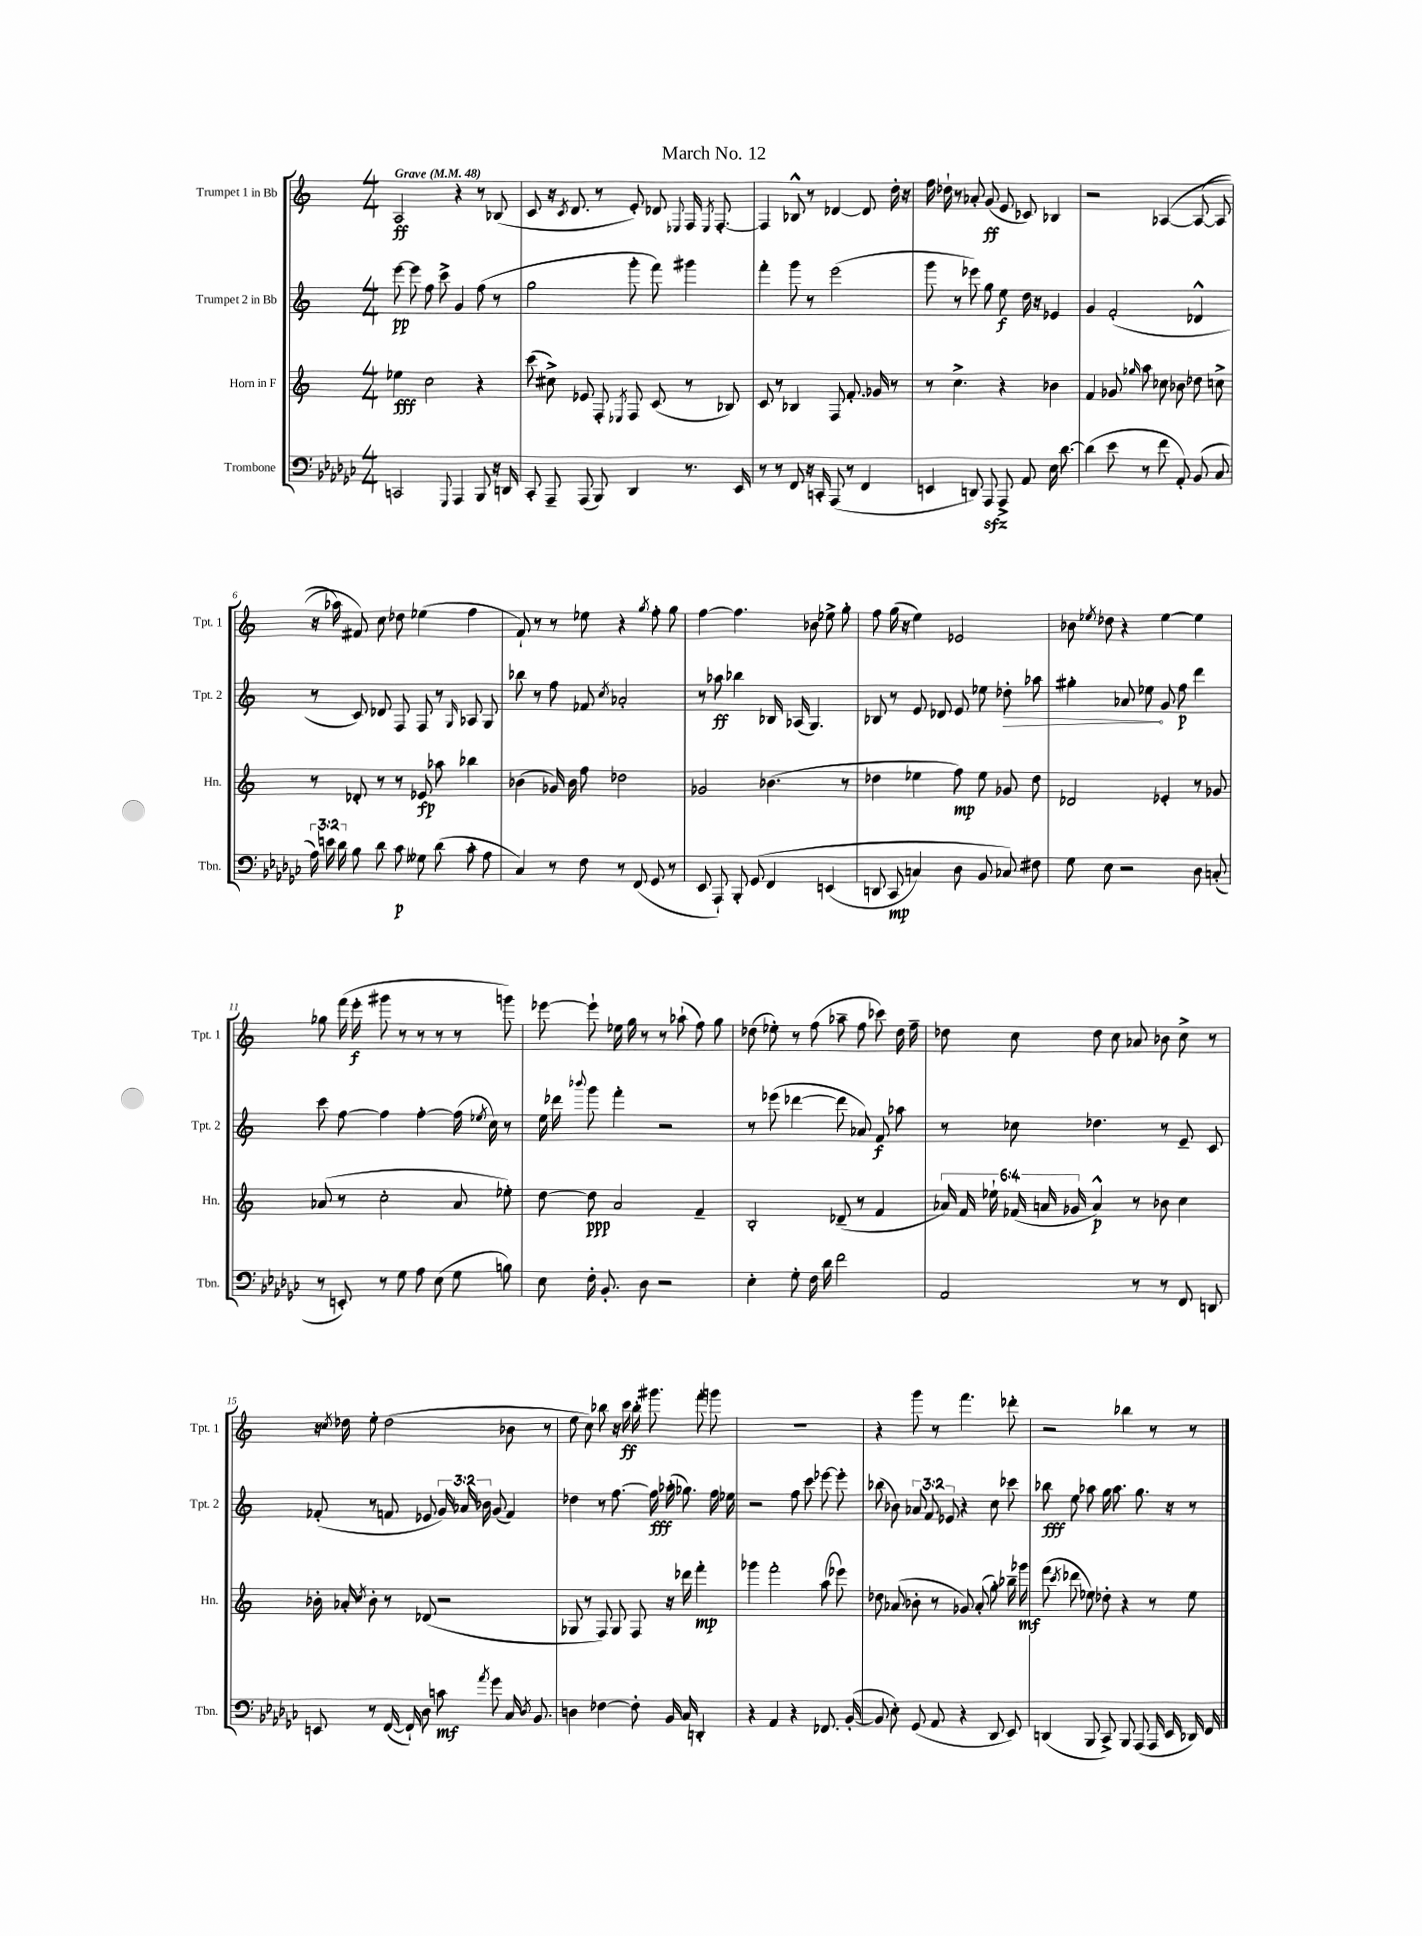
\header { title = "March No. 12" }
<<
\new StaffGroup <<
\new Staff = "s0" \with { instrumentName = "Trumpet 1 in Bb" shortInstrumentName = "Tpt. 1" } {
    \clef treble \key c \major \numericTimeSignature \time 4/4 \tempo "Grave" 4 = 48
    \autoBeamOff a2\ff r4 r8 bes8( |
    c'8 r16 \acciaccatura { c'8 } d'8. r8 e'8-.) des'8 \appoggiatura { ees8 } f16 \acciaccatura { ees8 } f8.~-. |
    f4 bes8-^ r8 des'4~ des'8 d''16-. r16 |
    f''16 des''16-! r8 aes'8-. g'8\ff( e'8 ces'8) bes4 |
    r2 aes4~\( aes8~( aes8 |
    r16 aes''16) fis'8\) c''8 des''8 ees''4( f''4 |
    f'8-!) r8 r8 ees''8 r4 \acciaccatura { g''8 } f''8-. g''8 |
    f''4~ f''4. bes'8 ees''8-> g''8-. |
    f''8 g''16( r16 e''4) ees'2 |
    bes'8 \acciaccatura { ees''8 } des''8 r4 ees''4~ ees''4 |
    ges''8 f'''16( e'''16-.\f gis'''8 r8 r8 r8 r8 g'''8) |
    ees'''8~ ees'''8-! ees''16 g''16 r8 r8 aes''8-!( f''8) g''8 |
    des''8( ees''8-.) r8 f''8( aes''8-- f''8 ces'''8) des''16 f''16-- |
    des''8 c''8 des''8 c''8 aes'8 bes'8 c''8-> r8 |
    r16 \acciaccatura { c''8 } des''16 e''8-. des''2( bes'8 r8 |
    e''8 c''8) bes''8 r16 c'''16\ff bes''16-. gis'''8. f'''8-. g'''8 |
    R1 |
    r4 g'''8 r8 f'''4. des'''8-. |
    r2 bes''4 r8 r8 \bar "|." |
}
\new Staff = "s1" \with { instrumentName = "Trumpet 2 in Bb" shortInstrumentName = "Tpt. 2" } {
    \clef treble \key c \major \numericTimeSignature \time 4/4 \override Staff.TupletNumber.text = #tuplet-number::calc-fraction-text
    \autoBeamOff e'''8~\pp e'''8 f''8 c'''8-> g'4 f''8( r8 |
    g''2 g'''8-. f'''8) gis'''4 |
    f'''4-. g'''8 r8 e'''2( |
    g'''8 r8 ees'''8) g''8 e''8\f d''16 r16 ees'4 |
    g'4 f'2-.( des'4-^ |
    r8 c'8) des'8 f8 f8 r8 \grace { g16 } aes8 g8 |
    bes''8 r8 f''8 fes'8 \acciaccatura { c''8 } aes'2-. |
    r8 aes''8\ff bes''4 bes16 aes16( g4.) |
    bes8 r8 e'8 des'8 e'8 ees''8 \once \override Hairpin.circled-tip = ##t des''8-.\> aes''8 |
    gis''4-. aes'8 ees''8\! g'8 f''8\p d'''4 |
    c'''8 f''8~ f''4 f''4~-. f''16( \acciaccatura { ees''8 } c''16) r8 |
    e''16 des'''16 \appoggiatura { bes'''8 } g'''8 f'''4-. r2 |
    r8 ees'''8( des'''4~ des'''8 aes'8) f'8\f aes''8 |
    r8 ces''8 des''4. r8 e'8-- c'8 |
    fes'8-.( r8 f'8 ees'8 \tuplet 3/2 { g'16) aes'16 bes'16 } g'8( f'4) |
    des''4 r8 f''8.~ f''16\fff aes''16-.( ges''8.) f''16 ees''16 |
    r2 f''8 c'''8 ees'''8~ ees'''8-. |
    bes''8( bes'8) \tuplet 3/2 { aes'8 f'8 ees'8 } r4 c''8 ces'''8 |
    bes''8\fff e''8 aes''8 g''16 aes''8. g''8. r16 r8 \bar "|." |
}
\new Staff = "s2" \with { instrumentName = "Horn in F" shortInstrumentName = "Hn." } {
    \clef treble \key c \major \numericTimeSignature \time 4/4 \override Staff.TupletNumber.text = #tuplet-number::calc-fraction-text
    \autoBeamOff ees''4\fff c''2 r4 |
    c'''8( cis''8->) ees'8 f8-. \acciaccatura { ees8 } f8 c'8( r8 bes8) |
    c'8 r8 bes4 f8 f'8.-. ges'16 r8 |
    r8 c''4.-> r4 bes'4 |
    f'4 ges'8 \grace { ges''16 } a''8 ces''8 bes'8 des''8 c''8-> |
    r8 des'8-. r8 r8 ees'8\fp aes''8 bes''4 |
    bes'4( ges'16) bes'16 f''8 des''2 |
    ges'2 bes'4.( r8 |
    des''4 ees''4 f''8\mp) ees''8 ges'8 des''8 |
    des'2 ees'4-. r8 ges'8 |
    aes'8( r8 c''2-. aes'8 ees''8-.) |
    d''8~ d''8\ppp a'2 f'4-- |
    b2-. des'8--( r8 f'4 |
    \tuplet 6/4 { aes'16) f'16 ees''16-! fes'16( a'16 ges'16 } a'4-^\p) r8 bes'8 c''4 |
    bes'16-. aes'16-. \acciaccatura { c''8 } bes'8-. r8 des'8( r2 |
    ges8 r8 f8) ges8 f8 r16 des'''16 f'''4-.\mp |
    ges'''4 f'''2-. a''8( ees'''8) |
    des''8 aes'8( bes'8-. r8 ges'8) aes'8-.( g''8-.) bes''16-- ges'''16\mf |
    f'''8( \acciaccatura { c'''8 } des'''8 ees''8) des''8-. r4 r8 ees''8 \bar "|." |
}
\new Staff = "s3" \with { instrumentName = "Trombone" shortInstrumentName = "Tbn." } {
    \clef bass \key ges \major \numericTimeSignature \time 4/4 \override Staff.TupletNumber.text = #tuplet-number::calc-fraction-text
    \autoBeamOff c,2 \appoggiatura { ges,,8 } aes,,4 bes,,8 r16 d,16 |
    ces,8-. aes,,8-- aes,,8( bes,,8) des,4 r8. ees,16 |
    r8 r8 f,8 r16 c,16-. aes,,8( r8 f,4 |
    e,4 d,8) aes,,8\sfz aes,,8-> aes,8 ees16 des'8.~ |
    des'4( ees'8 r8 f'8 aes,8-.) bes,8( ces8 |
    \tuplet 3/2 { aes16) e'16 des'16 } bes8 des'8 ces'8\p geses8 des'8( ces'8-. aes8 |
    ces4) r8 f8 r8 f,8( ges,8 r8 |
    ees,8 aes,,8-!) bes,,8-. ges,8\( f,4 e,4( |
    d,8 ces,8\mp c4) des8 bes,8 ces8\) fis8 |
    ges8 ees8 r2 des8 c8-.( |
    r8 e,8-.) r8 ges8 aes8 ees8( ges8 b8) |
    ees8 f16-. bes,8.-. des8 r2 |
    ees4-. ges8-. f16 des'16 f'2 |
    aes,2 r8 r8 f,8 d,8 |
    e,8 r8 f,16~( f,16-!) des8 c'8\mf \acciaccatura { aes'8 } ges'8 ces16 \acciaccatura { des8 } bes,8. |
    d4 fes4~ fes8-. bes,16 ces16 d,4-. |
    r4 aes,4 r4 fes,8. bes,16~-.( |
    bes,8 ees8-.) ges,8( aes,8 r4 des,8 ees,8) |
    d,4( bes,,8 ces,8->) bes,,8 aes,,8( aes,,16 ees,16 des,16) f,16 \bar "|." |
}
>>
>>
